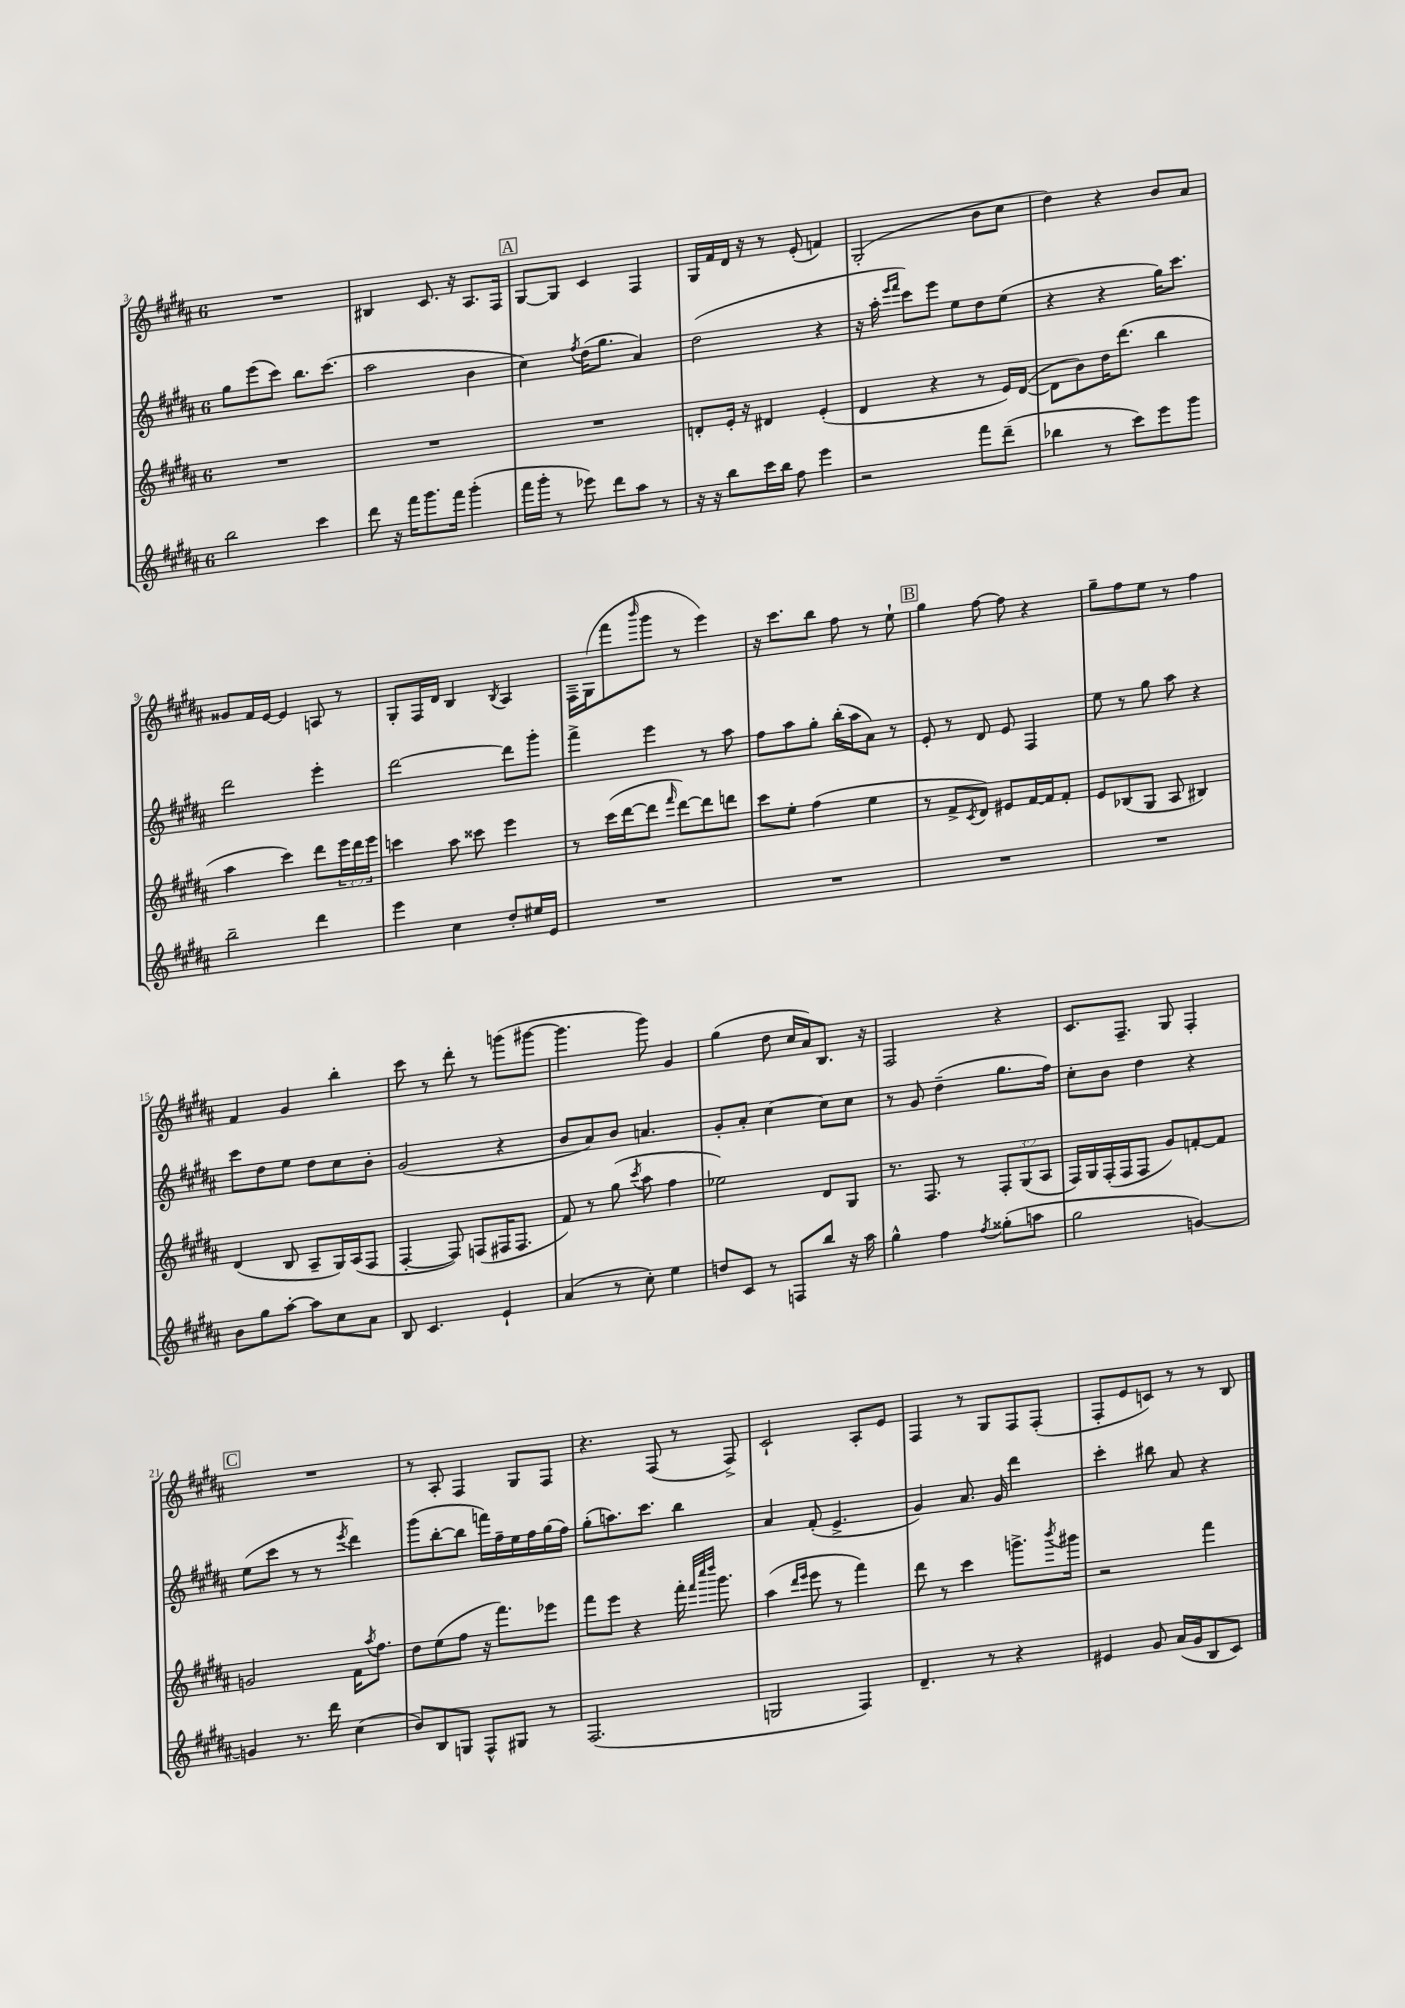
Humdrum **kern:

**kern	**kern	**kern	**kern
*part4	*part3	*part2	*part1
*staff4	*staff3	*staff2	*staff1
*clefG2	*clefG2	*clefG2	*clefG2
*k[f#c#g#d#a#]	*k[f#c#g#d#a#]	*k[f#c#g#d#a#]	*k[f#c#g#d#a#]
*M6/8	*M6/8	*M6/8	*M6/8
=3	=3	=3	=3
2bb\	2.r	8gg#\L	2.r
.	.	(8eee\	.
.	.	8ccc#\J)	.
.	.	8.bb\L	.
4ccc#\	.	.	.
.	.	(8.ccc#\J	.
=4	=4	=4	=4
8ddd#\	2.r	2aa#\	4B#X/
16r	.	.	.
16fff#\KL	.	.	.
8.ggg#\	.	.	8.c#/
16fff#\Jk	.	.	16r
(4ggg#'\	.	4b\	8.A#/L
.	.	.	16F#/Jk
!!LO:REH:place=s1:t=A
=5	=5	=5	=5
16fff#\LL	2.r	4cc#\)	[8G#/L
16ggg#'\JJ	.	.	.
8r	.	.	8G#/J]
.	.	8qff#/	.
8eee-X\)	.	(16dd#\KL	4c#/
.	.	8.gg#\J	.
8ddd#\L	.	.	.
8aa#\J	.	4a#/)	4F#/
8r	.	.	.
=6	=6	=6	=6
16r	8dn'/L	(2dd#\	16G#/LL
16r	.	.	16f#/
8bb\L	16e'/Jk	.	16d#/JJ
.	16r	.	16r
16ccc#\L	4d#X/	.	8r
16bb\JJ	.	.	.
8ff#\	.	.	(8e'/
4eee\	(4e'/	4r	4fn/)
=7	=7	=7	=7
2r	4d#/	16r	(2G#'/
.	.	16aa#'\	.
.	.	16qqeee/LL	.
.	.	16qqfff#/JJ	.
.	.	8ccc#\L)	.
.	4r	8eee\J	.
.	.	8ee\L	.
8fff#\L	8r	8dd#\	8b\L
(8ddd#~\J	16e/LL)	(8ee\J	8cc#\J
.	([16d#/JJ	.	.
=8	=8	=8	=8
4bb-X\	8d#\L]	4r	4dd#\)
.	8b\)	.	.
8r	16dd#\K	4r	4r
.	(8.ddd#\J	.	.
8ccc#\L)	.	.	.
8eee\	4bb\	16gg#\KL)	8b/L
.	.	8.ccc#\J	.
8ggg#\J	.	.	8a#/J
!!LO:LB:g=z
=9	=9	=9	=9
2bb~\	4aa#\	2ddd#\	8g##X/L
.	.	.	16f#/L
.	.	.	[16e/JJ
.	4ccc#\)	.	4e/]
4ddd#\	8ddd#\L	4eee'\	8An/
.	24eee\L	.	8r
.	24ddd#\	.	.
.	24eee\JJ	.	.
=10	=10	=10	=10
4eee\	4cccn\	[2ddd#\	8G#'/L
.	.	.	16F#/L
.	.	.	16d#/JJ
4cc#\	8aa#\	.	4B/
.	8ccc##X\	.	.
.	.	.	8qB/
8dd#'/L	4eee\	8ddd#\L]	4A#/
16ee#X/L	.	8ggg#'\J	.
16e/JJ	.	.	.
=11	=11	=11	=11
2.r	8r	4fff#^\	16F#~\LL
.	.	.	(16G#\J
.	(16ccc#\LL	.	8fff#\
.	[16ddd#\J	.	.
.	.	.	16qqbbb/
.	8ddd#\J]	4eee\	8ggg#\J
.	16qqfff#/	.	.
.	[8ddd#\L)	.	8r
.	8ddd#\]	8r	4eee\)
.	8dddn\J	8aa#\	.
=12	=12	=12	=12
2.r	8ccc#\L	8ff#\L	16r
.	.	.	8.ccc#\L
.	8ee'\J	8aa#\	.
.	(4ff#\	8gg#'\J	8bb\J
.	.	(16bb'\LL	8ff#\
.	.	16aa#\J	.
.	4ee\	8a#\J)	8r
.	.	8r	8ee`\
!!LO:REH:place=s1:t=B
=13	=13	=13	=13
2.r	8r	8e'/	4gg#\
.	8f#^/L	8r	.
.	8qc#/	.	.
.	8d#/J)	8d#/	[8ff#\
.	8e#X/L	8e/	8ff#\]
.	[16f#/L	4F#/	4r
.	16f#/J]	.	.
.	8f#'/J	.	.
=14	=14	=14	=14
2.r	8e/L	8ee\	8gg#~\L
.	(8B-X/	8r	8ff#\
.	8G#/J	8gg#\	8ee\J
.	8A#/	8aa#\	8r
.	4B#X/)	4r	4ff#\
!!LO:LB:g=z
=15	=15	=15	=15
8b\L	(4d#/	8ccc#\L	4f#/
8gg#\	.	8dd#\	.
[8aa#'\J	8B/	8ee\J	4g#/
8aa#\L]	8A#~/L	8dd#\L	.
8cc#\	16G#/L)	8cc#\	4bb'\
.	(16A#/J	.	.
8a#\J	8F#/J	8b'\J	.
=16	=16	=16	=16
8B/	[4F#'/	(2g#/	8ccc#\
4.c#/	.	.	8r
.	8F#/])	.	8ddd#'\
.	(8Fn/L	.	8r
4e`/	16F#X/K	4r	(8gggn\L
.	8.F#/J	.	.
.	.	.	[8ggg#X\J
=17	=17	=17	=17
(4a#/	8f#/)	8b/L	4.ggg#\]
.	8r	8a#/)	.
8r	(8gg#\	8b/J	.
.	8qccc#/	.	.
8cc#'\)	8aa#\	4.an/	8ggg#\)
4ee\	4ff#\	.	4g#/
=18	=18	=18	=18
8ddn/L	2ee-X\)	8g#'/L	(4gg#\
8c#/J	.	8a#'/J	.
8r	.	[4cc#\	8dd#\
8Fn/L	.	.	16cc#/LL
.	.	.	16a#/J)
8bb/J	8d#/L	8cc#\L]	8.B/J
16r	8G#/J	8cc#\J	.
16aa#\	.	.	16r
=19	=19	=19	=19
4gg#^^\	8.r	8r	2F#/
.	.	8g#/	.
.	8.F#/	.	.
4ff#\	.	(4dd#~\	.
.	8r	.	.
8qff#/	.	.	.
(8gg##X'\L	12F#'/L	8.gg#\L	4r
.	(12G#/	.	.
8aan\J	.	.	.
.	12A#/J	.	.
.	.	16ff#\Jk)	.
=20	=20	=20	=20
2gg#\	16F#/LL)	8cc#'\L	8.c#/L
.	16G#/	.	.
.	(16F#'/	8b\J	.
.	16F#/J	.	8.F#~/J
.	8F#/J	4dd#\	.
.	8g#/L)	.	8G#/
[4gn/)	[8fn'/	4r	4F#'/
.	8f/J]	.	.
!!LO:LB:g=z
!!LO:REH:place=s1:t=C
=21	=21	=21	=21
4gn/]	2gn/	(8ee\L	2.r
.	.	8ccc#\J	.
8.r	.	8r	.
.	.	8r	.
16ddd#\	.	.	.
.	.	8qeee/	.
(4cc#\	16f#\KL	4ddd#\)	.
.	8qaa#/	.	.
.	8.ff#\J	.	.
=22	=22	=22	=22
8b/L)	8dd#\L	(8ggg#\L	8r
8B/	(8ee\	[8bb'\	8A#'/
8Gn/J	8ff#\J	8bb\J]	4F#/
8F#^^/L	16r	16fffn\LL)	.
.	8.fff#\L)	16ff#~\	.
8G#X/J	.	16ee\	8G#/L
.	.	16ff#\	.
8r	8eee-X\J	(16gg#\	8F#/J
.	.	16ff#\JJ)	.
=23	=23	=23	=23
(2.F#/	8fff#\L	(8gg#'\L	4.r
.	8eee\J	8.aan\)	.
.	4r	.	.
.	.	8.ccc#\J	.
.	.	.	(8F#/
.	16fff#'\	4bb\	8r
.	32qqfff#/LLL	.	.
.	32qqcccc#/	.	.
.	32qqdddd#/JJJ	.	.
.	8.ggg#\	.	.
.	.	.	8F#^/)
=24	=24	=24	=24
2Gn/	(4aa#\	4a#/	2c#`/
.	16qqddd#/LL	.	.
.	16qqeee/JJ	.	.
.	8eee\	(8f#'/	.
.	8r	4.e^/	.
4F#/)	4fff#\)	.	8A#'/L
.	.	.	8e/J
=25	=25	=25	=25
4.d#~/	8ddd#\	4g#/)	4F#/
.	8r	.	.
.	4ccc#\	8.a#/	8r
8r	.	.	8G#/L
.	.	16g#/	.
4r	8.gggn^\L	4ddd#\	8F#/
.	.	.	(8F#'/J
.	8qbbb/	.	.
.	16ggg#X\Jk	.	.
=26	=26	=26	=26
4e#X/	2r	4ccc#'\	8F#'/L
.	.	.	8e/
8g#/	.	8bb#X\	8cn/J)
(16a#/LL	.	8a#/	8r
16g#/J	.	.	.
8B/	4fff#\	4r	8r
8c#/J)	.	.	8B/
==	==	==	==
*-	*-	*-	*-
